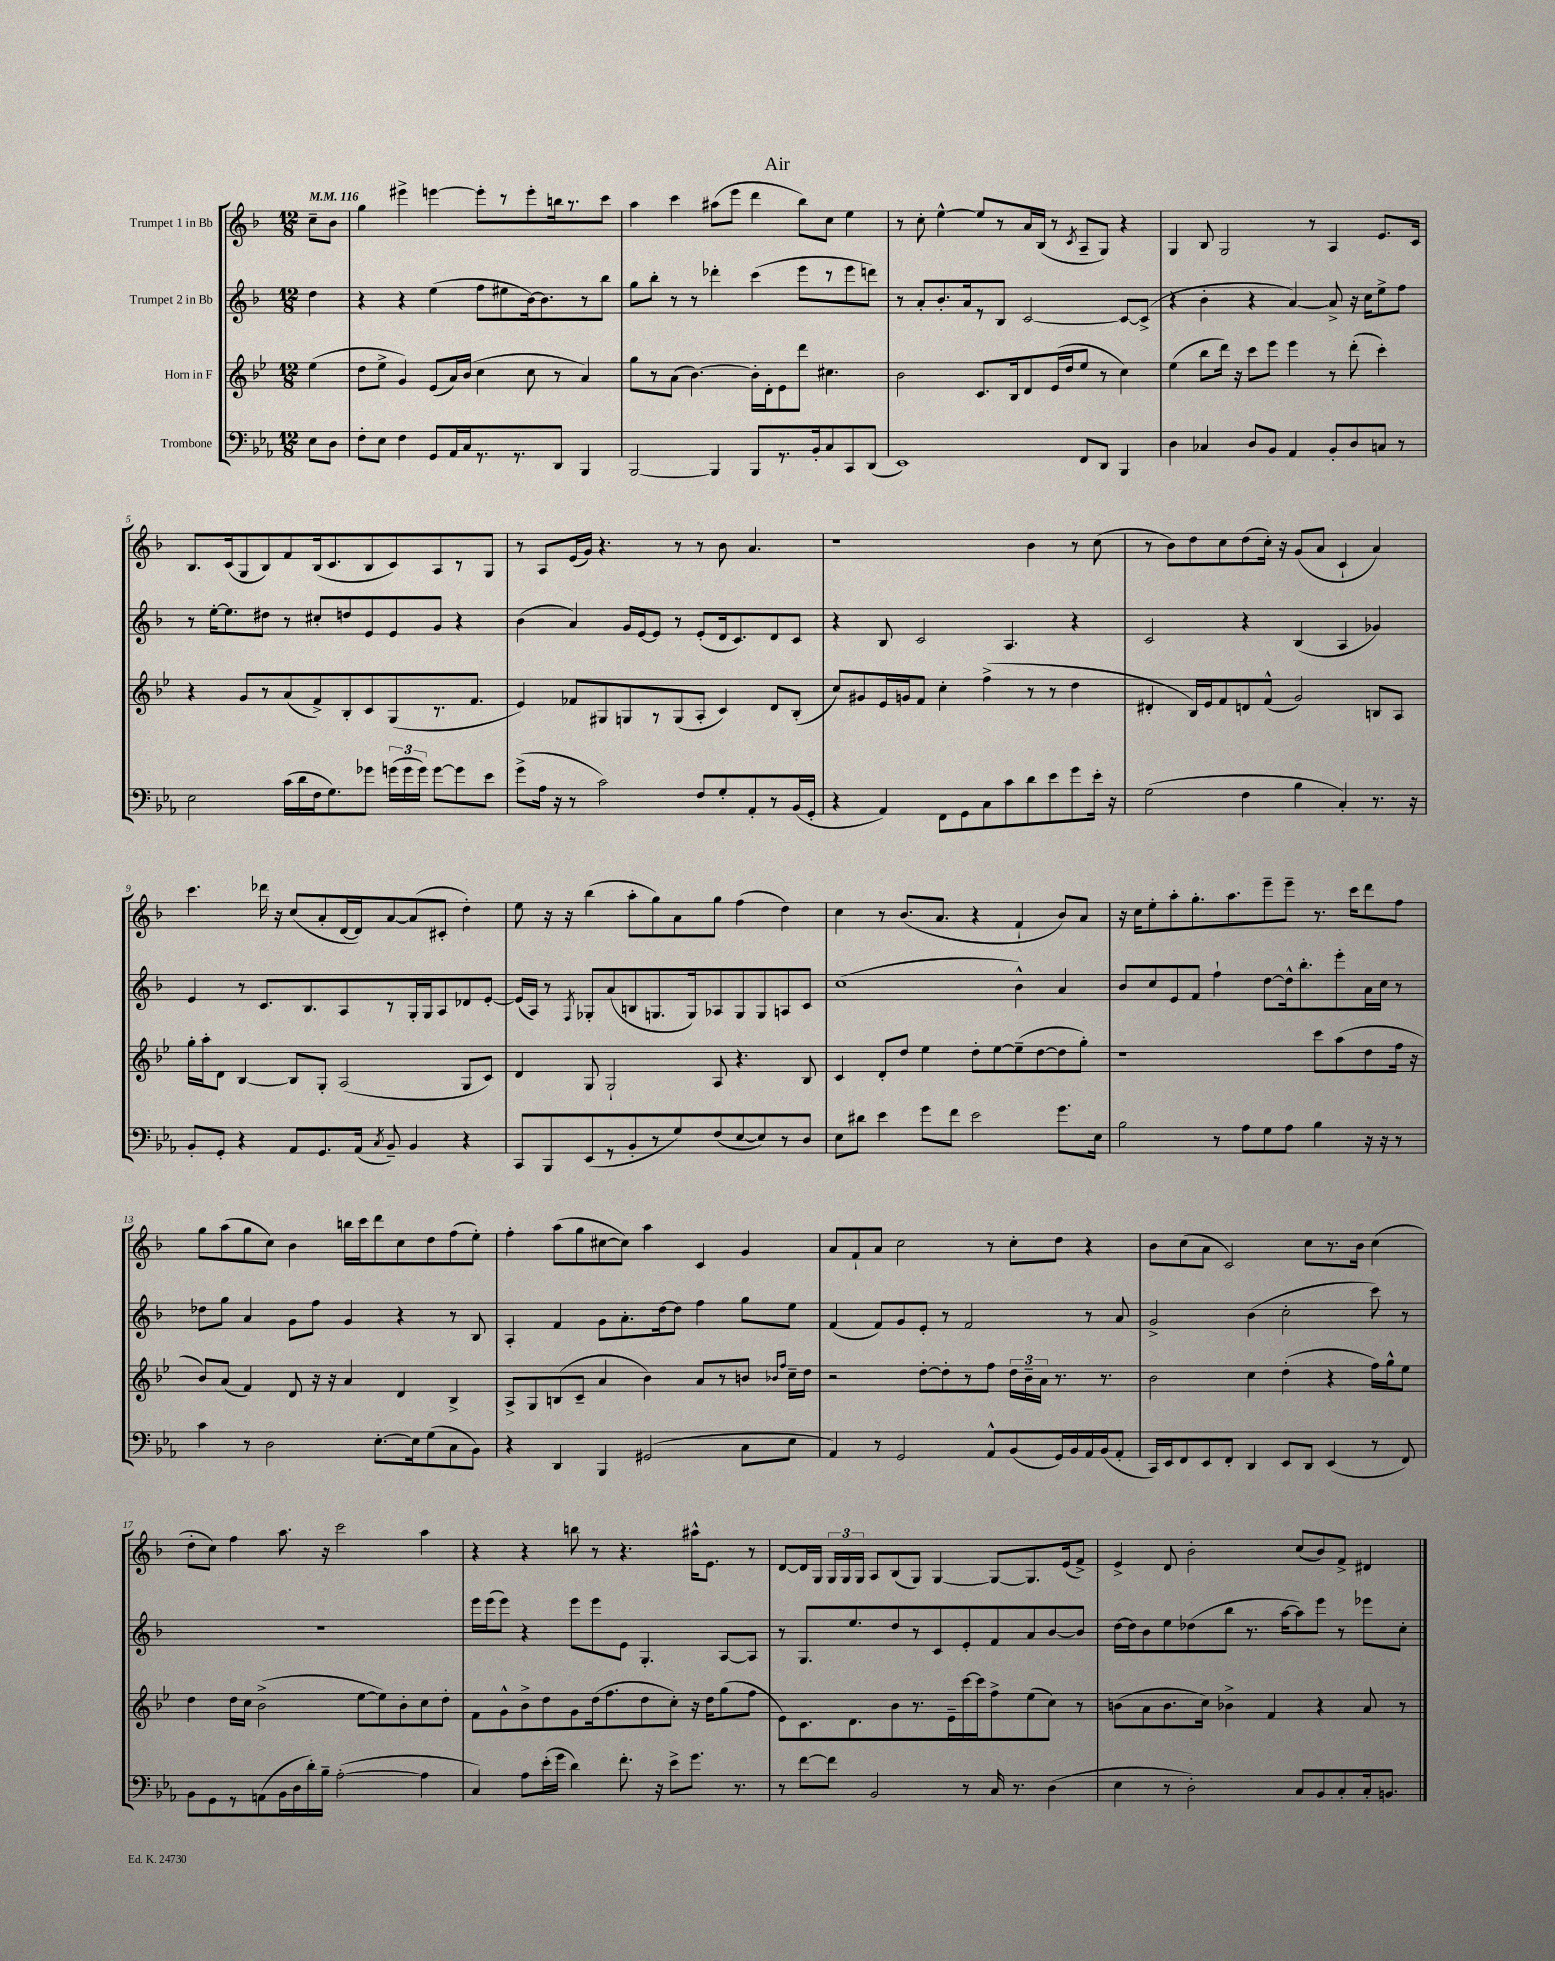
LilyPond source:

\header { title = "Air" }
<<
\new StaffGroup <<
\new Staff = "s0" \with { instrumentName = "Trumpet 1 in Bb" } {
    \clef treble \key f \major \numericTimeSignature \time 12/8 \partial 4 \tempo 4 = 116
    \autoBeamOff c''8[-- bes'8] |
    g''4 eis'''4-> e'''4~ e'''8[-. r8 e'''8-. b''16 r8. c'''8] |
    a''4 c'''4 ais''8[( e'''8] d'''4 bes''8[) c''8] e''4 |
    r8 c''8-. e''4~-^ e''8[ r8 a'16 bes16]( r8 \acciaccatura { c'8 } a8[-- g8]) r4 |
    g4 bes8 g2 r8 a4 e'8.[ c'16] |
    bes8.[ c'16( g8 bes8) f'8 bes16( c'8. bes8 c'8) a8 r8 g8] |
    r8 a8[ e'16( g'16]) r4. r8 r8 bes'8 a'4. |
    r1 bes'4 r8 c''8( |
    r8 bes'8[) d''8 c''8 d''8( c''16]-.) r16 g'8[( a'8] c'4-! a'4) |
    c'''4. des'''16 r16 c''8[( a'8-. d'16~ d'16) a'8~ a'8( cis'8]-. d''4-.) |
    e''8 r16 r16 bes''4( a''8[-. g''8) a'8 g''8] f''4( d''4) |
    c''4 r8 bes'8.[( a'8.] r4 f'4-! bes'8[) a'8] |
    r16 c''16[ e''8-. a''8-. g''8.-. a''8. e'''8-- e'''8]-- r8. c'''16[ d'''8 f''8] |
    g''8[ a''8( g''8 c''8]) bes'4 b''16[ c'''16 d'''8 c''8 d''8 f''8( e''8]-.) |
    f''4-. a''8[( g''8 cis''8~ cis''8]) a''4 c'4 g'4 |
    a'8[ f'8-! a'8] c''2 r8 c''8[-. d''8] r4 |
    bes'8[ c''8( a'8] c'2) c''8[ r8. bes'16] c''4( |
    d''8[-. c''8]) f''4 a''8. r16 c'''2 a''4 |
    r4 r4 b''8 r8 r4. ais''16[-^ e'8.] r8 |
    d'8[~ d'16 g16] \tuplet 3/2 { g16[ g16 g16] } a8[ bes8( g8]) g4~ g8[~ g8. e'16( f'8]->) |
    e'4-> d'8 bes'2-. c''8[( bes'8) f'8]-> dis'4 \bar "|." |
}
\new Staff = "s1" \with { instrumentName = "Trumpet 2 in Bb" } {
    \clef treble \key f \major \numericTimeSignature \time 12/8 \partial 4
    \autoBeamOff d''4 |
    r4 r4 e''4( f''8[ eis''8 bes'16~) bes'8. r8 bes''8] |
    g''8[ bes''8]-. r8 r8 des'''4-. c'''4( e'''8[ r8 e'''8 d'''8]) |
    r8 a'8[-. bes'8.-. a'16 r8 bes8] c'2~ c'8[~ c'8]->( |
    r4 bes'4-. r4 a'4~) a'8-> r16 c''16[ e''8-> f''8] |
    r8 e''16[~-. e''8. dis''8] r8 cis''8[-. d''8 e'8 e'8 g'8] r4 |
    bes'4( a'4) g'16[ e'16~ e'8] r8 e'8[-.( d'16 c'8.) d'8 c'8] |
    r4 bes8 c'2 a4. r4 |
    c'2 r4 bes4( a4 ges'4) |
    e'4 r8 c'8.[ bes8. a8 r8 g16-. g16 a8 des'8 e'8]~-. |
    e'16[( a16]) r8 \acciaccatura { f8 } ges8[-. a'8( b8 g8. g16) aes8 g8 g8 a8 c'8] |
    c''1( bes'4-^) a'4 |
    bes'8[ c''8 e'8 f'8] f''4-! d''8[~ d''16-^ bes''8.-. e'''8-. a'16 c''16] r8 |
    des''8[ g''8] a'4 g'8[ f''8] g'4 r4 r8 bes8 |
    a4-. f'4 g'8[ a'8.-. d''16~ d''8] f''4 g''8[ e''8] |
    f'4( f'8[) g'8 e'8]-. r8 f'2 r8 a'8 |
    g'2-> bes'4( c''2-. c'''8) r8 |
    R1. |
    e'''16[ e'''16( e'''8]) r4 e'''8[ e'''8 e'8] g4.-. a8[~ a8] |
    r8 g8.[ e''8. d''8 r8 c'8 e'8-. f'8 a'8 bes'8~ bes'8] |
    d''16[~ d''16 bes'8 e''8 des''8( bes''8] r8. a''16[~ a''8) e'''8] r8 ees'''8[ c''8]-. \bar "|." |
}
\new Staff = "s2" \with { instrumentName = "Horn in F" } {
    \clef treble \key bes \major \numericTimeSignature \time 12/8 \partial 4
    \autoBeamOff ees''4( |
    d''8[ ees''8]-> g'4) ees'8[( a'16) bes'16]( c''4 c''8 r8 a'4) |
    g''8[ r8 a'8]( bes'4.~) bes'16[-. d'16-. ees'8 d'''8] cis''4. |
    bes'2 c'8.[ bes16 d'8 ees'16( d''16 ees''8] r8 c''4) |
    ees''4( bes''8[ d'''16]) r16 c'''8[ ees'''8] ees'''4 r8 d'''8-.( c'''4-.) |
    r4 g'8[ r8 a'8( f'8->) bes8-. c'8 g8( r8. f'8.] |
    ees'4) fes'8[ gis8 g8 r8 g8( a8]-. c'4) d'8[ bes8]-.( |
    c''8[) gis'8 ees'16 g'16 f'8] c''4-. f''4->( r8 r8 d''4 |
    dis'4-. bes16[) ees'16 f'8 d'8 f'8]-^( g'2) b8[ a8] |
    g''16[-. a''16-. d'8] bes4~ bes8[ g8]-. a2( g8[ c'8]) |
    d'4 g8 g2-! a8 r4. bes8 |
    c'4 d'8[-. d''8] ees''4 d''8[-. ees''8~ ees''8--( d''8~ d''8 g''8]-.) |
    r1 c'''8[ a''8( d''8 f''16] r16 |
    bes'8[) a'8]( f'4) d'8 r16 r16 a'4 d'4 bes4-> |
    a8[-> g8 b8( c'8]-- a'4 bes'4) a'8[ r8 b'8] \grace { bes'16[ f''16] } c''16[-- d''16] |
    r2 d''8[~-. d''8-. r8 f''8] \tuplet 3/2 { d''16[ bes'16-- a'16] } r8. r8. |
    bes'2 c''4 d''4-.( r4 f''16[) g''16-^ ees''8] |
    d''4 d''16[ c''16] bes'2->( ees''8[~ ees''8) bes'8-. c''8 d''8]-. |
    f'8[ g'8-^ bes'8-> d''8 g'8 d''16( f''8. d''8 c''8]-.) r16 d''16[ g''8( f''8] |
    ees'8[) c'8. d'8. bes'8 r8. ees'16-- c'''16~ c'''16 f''8-> ees''8( c''8]) r8 |
    b'8[( a'8 b'8. c''16]) bes'4-> f'4 r4 a'8 r8 \bar "|." |
}
\new Staff = "s3" \with { instrumentName = "Trombone" } {
    \clef bass \key ees \major \numericTimeSignature \time 12/8 \partial 4
    \autoBeamOff ees8[ d8] |
    f8[-. ees8] f4 g,8[ aes,16 c16 r8. r8. d,8] bes,,4 |
    bes,,2~ bes,,4 bes,,8[ r8. bes,16-. c8 c,8 d,8]( |
    ees,1) f,8[ d,8] bes,,4 |
    d4 ces4 d8[ bes,8] aes,4 bes,8[-. d8 c8] r8 |
    ees2 c'16[( d'16 f16 g8.) ges'8] \tuplet 3/2 { g'16[( g'16 g'16]) } g'8[~ g'8 ees'8] |
    g'8[->( aes16] r16 r8 c'2) f8[ g8-. aes,8-. r8 bes,16( g,16]-. |
    r4 aes,4) f,8[ g,8 c8 c'8 d'8 ees'8 g'8 ees'16]-. r16 |
    g2( f4 bes4 c4-.) r8. r16 |
    bes,8[-. g,8]-. r4 aes,8[ g,8. aes,16]( \acciaccatura { c8 } bes,8--) bes,4 r4 |
    c,8[ bes,,8 ees,8( r8 bes,8-. r8 g8) f8( ees8~ ees8) r8 d8] |
    ees8[ dis'8] ees'4 g'8[ f'8] ees'2 g'8.[ ees16] |
    bes2 r8 aes8[ g8 aes8] bes4 r16 r16 r8 |
    c'4 r8 d2 ees8.[~-. ees16 g8( c8 bes,8]) |
    r4 d,4 bes,,4 gis,2( c8[ ees8] |
    aes,4) r8 g,2 aes,8[-^ bes,8( g,16) bes,16 aes,16 bes,16( aes,8]-. |
    c,16[) ees,16 f,8 ees,8 f,8]-. d,4 ees,8[ d,8] ees,4( r8 f,8) |
    bes,8[ g,8 r8 a,8( bes,16 d16 d'16-.) bes16]-- aes2~-.( aes4 |
    c4) aes8[ ees'16-.( g'16] d'4) f'8.-. r16 ees'8[-> g'8.] r8. |
    r8 f'8[~ f'8] bes,2 r8 c16 r8. d4( |
    ees4 r8 d2-.) c8[ bes,8 c8-. c16-. b,8.] \bar "|." |
}
>>
>>
